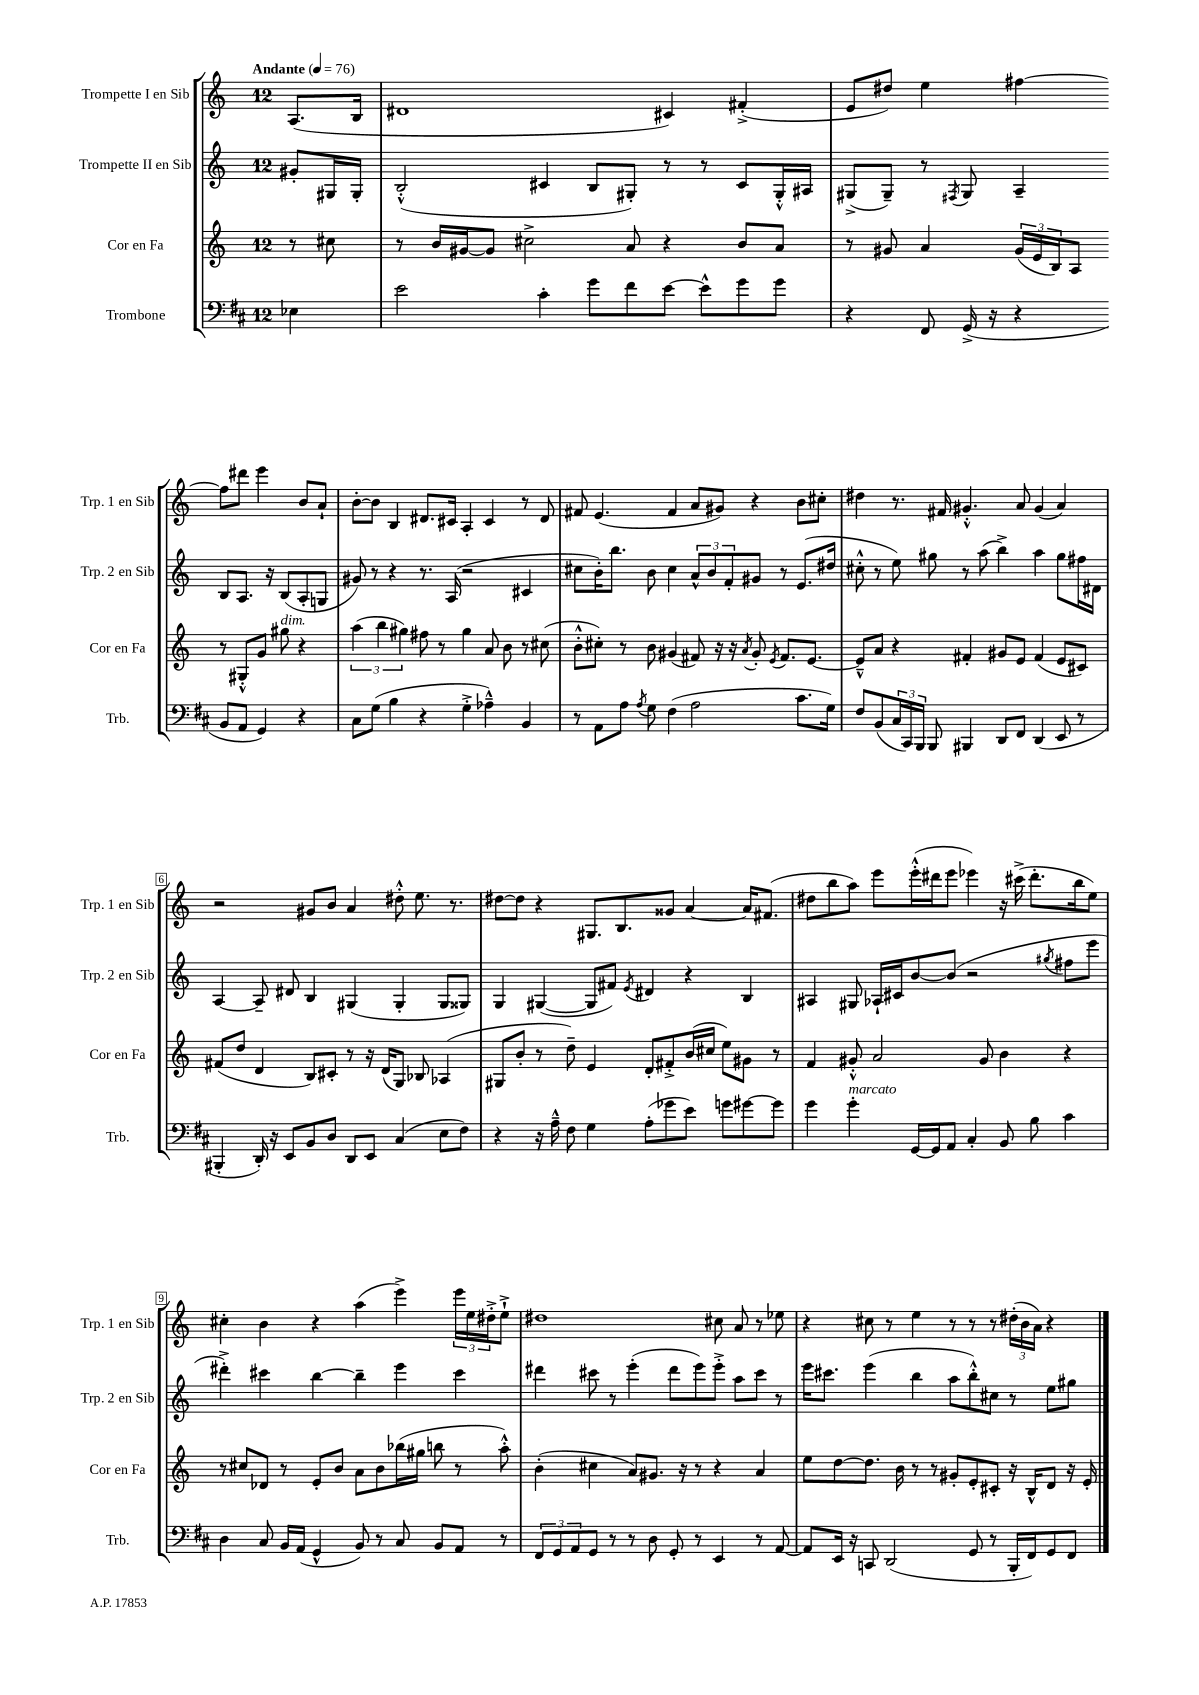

**kern	**kern	**kern	**kern
*part4	*part3	*part2	*part1
*staff4	*staff3	*staff2	*staff1
*I"Trombone	*I"Cor en Fa	*I"Trompette II en Sib	*I"Trompette I en Sib
*I'Trb.	*I'Cor en Fa	*I'Trp. 2 en Sib	*I'Trp. 1 en Sib
*clefF4	*clefG2	*clefG2	*clefG2
*k[f#c#]	*k[]	*k[]	*k[]
*M12/8	*M12/8	*M12/8	*M12/8
*MM76	*MM76	*MM76	*MM76
=	=	=	=
!	!	!	!LO:TX:a:B:t=Andante
4E-X\	8r	8g#X'/L	(8.A/L
.	8cc#X\	16G#X/L	.
.	.	16G#'/JJ	16B/Jk
=1	=1	=1	=1
2e\	8r	(2B'^^/	1d#X
.	16b/LL	.	.
.	[16g#X/J	.	.
.	8g#/J]	.	.
.	2cc#X^\	.	.
4c#'\	.	4c#X/	.
8g\L	.	8B/L	.
8f#\	8a/	8G#X'/J)	.
[8e\J	4r	8r	4c#X/)
8e^^\L]	.	8r	.
8g\	8b/L	8c#/L	(4f#X'^/
8g\J	8a/J	16G#'^^/L	.
.	.	16A#X/JJ	.
=2	=2	=2	=2
4r	8r	(8G#X^/L	8e/L
.	8g#X/	8G#~/J)	8dd#X/J)
8FF#/	4a/	8r	4ee\
.	.	8qF#X/	.
(16GG^/	.	8G#/	.
16r	.	.	.
4r	(24g#/LL	4A~/	[4ff#X\
.	24e/	.	.
.	24B/J)	.	.
.	8A/J	.	.
8BB/L	8r	8B/L	8ff#\L]
8AA/J	8G#X'^^/L	8.A/J	8ddd#X\J
4GG/)	8g#/J	.	4eee\
.	.	16r	.
!	!LO:TX:a:i:t=dim.	!	!
.	8gg#X\	(8B/L	.
4r	4r	8A'/	8b/L
.	.	8Gn/J	8a`/J
!!LO:LB:g=z
=3	=3	=3	=3
8C#\L	(6aa\	8g#X/)	[8b'\L
(8G\J	.	8r	8b\J]
.	6bb\	.	.
4B\	.	4r	4B/
.	6gg#X\)	.	.
4r	8ff#X\	8.r	8.d#X/L
.	8r	.	.
.	.	(16A/	16c#X/Jk
4G'^\	4gg#\	2r	4A'/
4A-X~^^\)	8a/	.	4c#/
.	8b\	.	.
4BB/	8r	4c#X/	8r
.	(8cc#X\	.	8d#/
=4	=4	=4	=4
8r	8b'^^\L	8cc#X\L	8f#X/
8AA\L	8cc#X'\J)	16b'\K)	(4.e/
.	.	8.bb\J	.
8A\J	8r	.	.
8qA/	.	.	.
8G\	8b\	8b\	.
(4F#\	(4g#X/	4cc#\	4f#/
2A\	8f#X/)	12a^^/L	8a/L
.	.	12b/	.
.	16r	.	8g#X/J)
.	.	12f'/	.
.	16r	.	.
.	8qa/	.	.
.	8g#'/	8g#X/J	4r
.	8qe/	.	.
.	8.f#/L	8r	.
8.c#\L	.	(8.e/L	8b\L
.	[8.e/J	.	.
.	.	.	8cc#X'\J
16G\Jk)	.	16dd#X/Jk	.
=5	=5	=5	=5
8F#/L	8e~^^/L]	8cc#X'^^\	4dd#X\
(8BB/	8a/J	8r	.
24C#/L	4r	8ee\)	8.r
24CC#/)	.	.	.
24BBB/JJ	.	.	.
8BBB/	.	8gg#X\	.
.	.	.	16f#X/
4BBB#X/	4f#X'/	8r	4.g#X'^^/
.	.	(8aa\	.
8DD/L	8g#X/L	4bb^\)	.
8FF#/J	8e/J	.	8a/
(4DD/	(4f#/	4aa\	(4g#/
8EE/	8e/L	8gg#\L	4a/)
8r	8c#X/J)	16ff#X\L	.
.	.	16d#X\JJ	.
!!LO:LB:g=z
=6	=6	=6	=6
4BBB#X'/	(8f#X/L	[4A/	2r
.	8dd/J	.	.
16DD'/)	4d/	8A~/]	.
16r	.	.	.
8EE/L	.	8d#X/	.
8BB/	8B/L)	4B/	8g#X/L
8D/J	8c#X'/J	.	8b/J
8DD/L	8r	(4G#X/	4a/
8EE/J	16r	.	.
.	(16d/KL	.	.
(4C#/	8G/J)	4G#'/	8dd#X'^^\
.	8B-X/	.	8.ee\
8E\L	(4A-X/	8G#/L	.
.	.	.	8.r
8F#\J)	.	8G##X/J)	.
=7	=7	=7	=7
4r	8G#X/L	4G/	[8dd#X\L
.	8b'/J	.	8dd#\J]
16r	8r	([4G#X/	4r
16A~^^\	.	.	.
8F#\	8dd~\)	.	.
4G\	4e/	8G#/L]	8.G#X/L
.	.	8f#X/J)	.
.	.	.	8.B/
.	.	8qe/	.
(8A'\L	8d'/L	4d#X/	.
8g-X\	8f#X'^/	.	8g##X/J
8e\J)	(16b/L	4r	[4a/
.	16cc#X/JJ	.	.
8gn\L	8ee\L)	.	.
[8g#X\	8g#X\J	4B/	16a/KL]
.	.	.	(8.f#X/J
8g#\J]	8r	.	.
=8	=8	=8	=8
4g\	4f/	4A#X/	8dd#X\L
.	.	.	8bb\
!LO:TX:a:i:t=marcato	!	!	!
4g'\	8g#X'^^/	8G#X/	8aa\J)
.	2a/	16A-X`/LL	8eee\L
.	.	16c#X/J	.
[16GG/LL	.	[8b/	(16eee'^^\L
16GG/J]	.	.	16ddd#X\J
8AA/J	.	(8b/J]	8eee\J
4C#'/	.	2r	4eee-X\)
.	8g#/	.	.
8BB/	4b\	.	16r
.	.	.	(16ccc#X^\
8B\	.	.	8.ddd#'\L
.	.	8qgg#X/	.
4c#\	4r	8ff#X\L	.
.	.	.	16bb\k
.	.	8eee\J	8ee\J)
!!LO:LB:g=z
=9	=9	=9	=9
4D\	8r	4ddd#X'^\)	4cc#X'\
.	8cc#X/L	.	.
8C#/	8d-X/J	4ccc#X\	4b\
16BB/LL	8r	.	.
(16AA/JJ	.	.	.
4GG^^/	8e'/L	[4bb\	4r
.	8b/J	.	.
8BB/)	8a\L	4bb~\]	(4aa\
8r	8b\	.	.
8C#/	(16bb-X\L	4eee\	4eee^\)
.	16gg#X\JJ	.	.
8BB/L	8bbn\	.	.
8AA/J	8r	4ccc#\	24eee\LL
.	.	.	24ee\
.	.	.	24dd#X'^\J
8r	8aa'^^\)	.	8ee`^\J
=10	=10	=10	=10
12FF#/L	(4b'\	4ddd#X\	1dd#X
12GG/	.	.	.
12AA/	.	.	.
8GG/J	4cc#X\	8ccc#X\	.
8r	.	8r	.
8r	8a/L)	(4eee'\	.
8D\	8.g#X/J	.	.
8GG'/	.	8ddd#\L	.
.	16r	.	.
8r	8r	8eee\)	.
4EE/	4r	8eee'^\J	8cc#X\
.	.	8aa\L	8a/
8r	4a/	8ccc#\J	8r
[8AA/	.	8r	8ee-X\
=11	=11	=11	=11
8AA/L]	8ee\L	16eee\KL	4r
.	.	8.ccc#X\J	.
16EE/Jk	[8dd\	.	.
16r	.	.	.
8CCn/	8.dd\J]	(4eee\	8cc#X\
(2DD/	.	.	8r
.	16b\	.	.
.	8r	4bb\	4ee\
.	8r	.	.
.	8g#X'/L	8aa\L	8r
8GG/	8e'/	8bb'^^\)	8r
8r	8c#X'/J	8cc#X\J	8r
16BBB'/LL	16r	8r	(24dd#X'\LL
.	.	.	24b\
16FF#/J)	16B^^/KL	.	.
.	.	.	24a\JJ)
8GG/	8d/J	8ee\L	4r
8FF#/J	16r	8gg#X\J	.
.	16e'/	.	.
==	==	==	==
*-	*-	*-	*-
